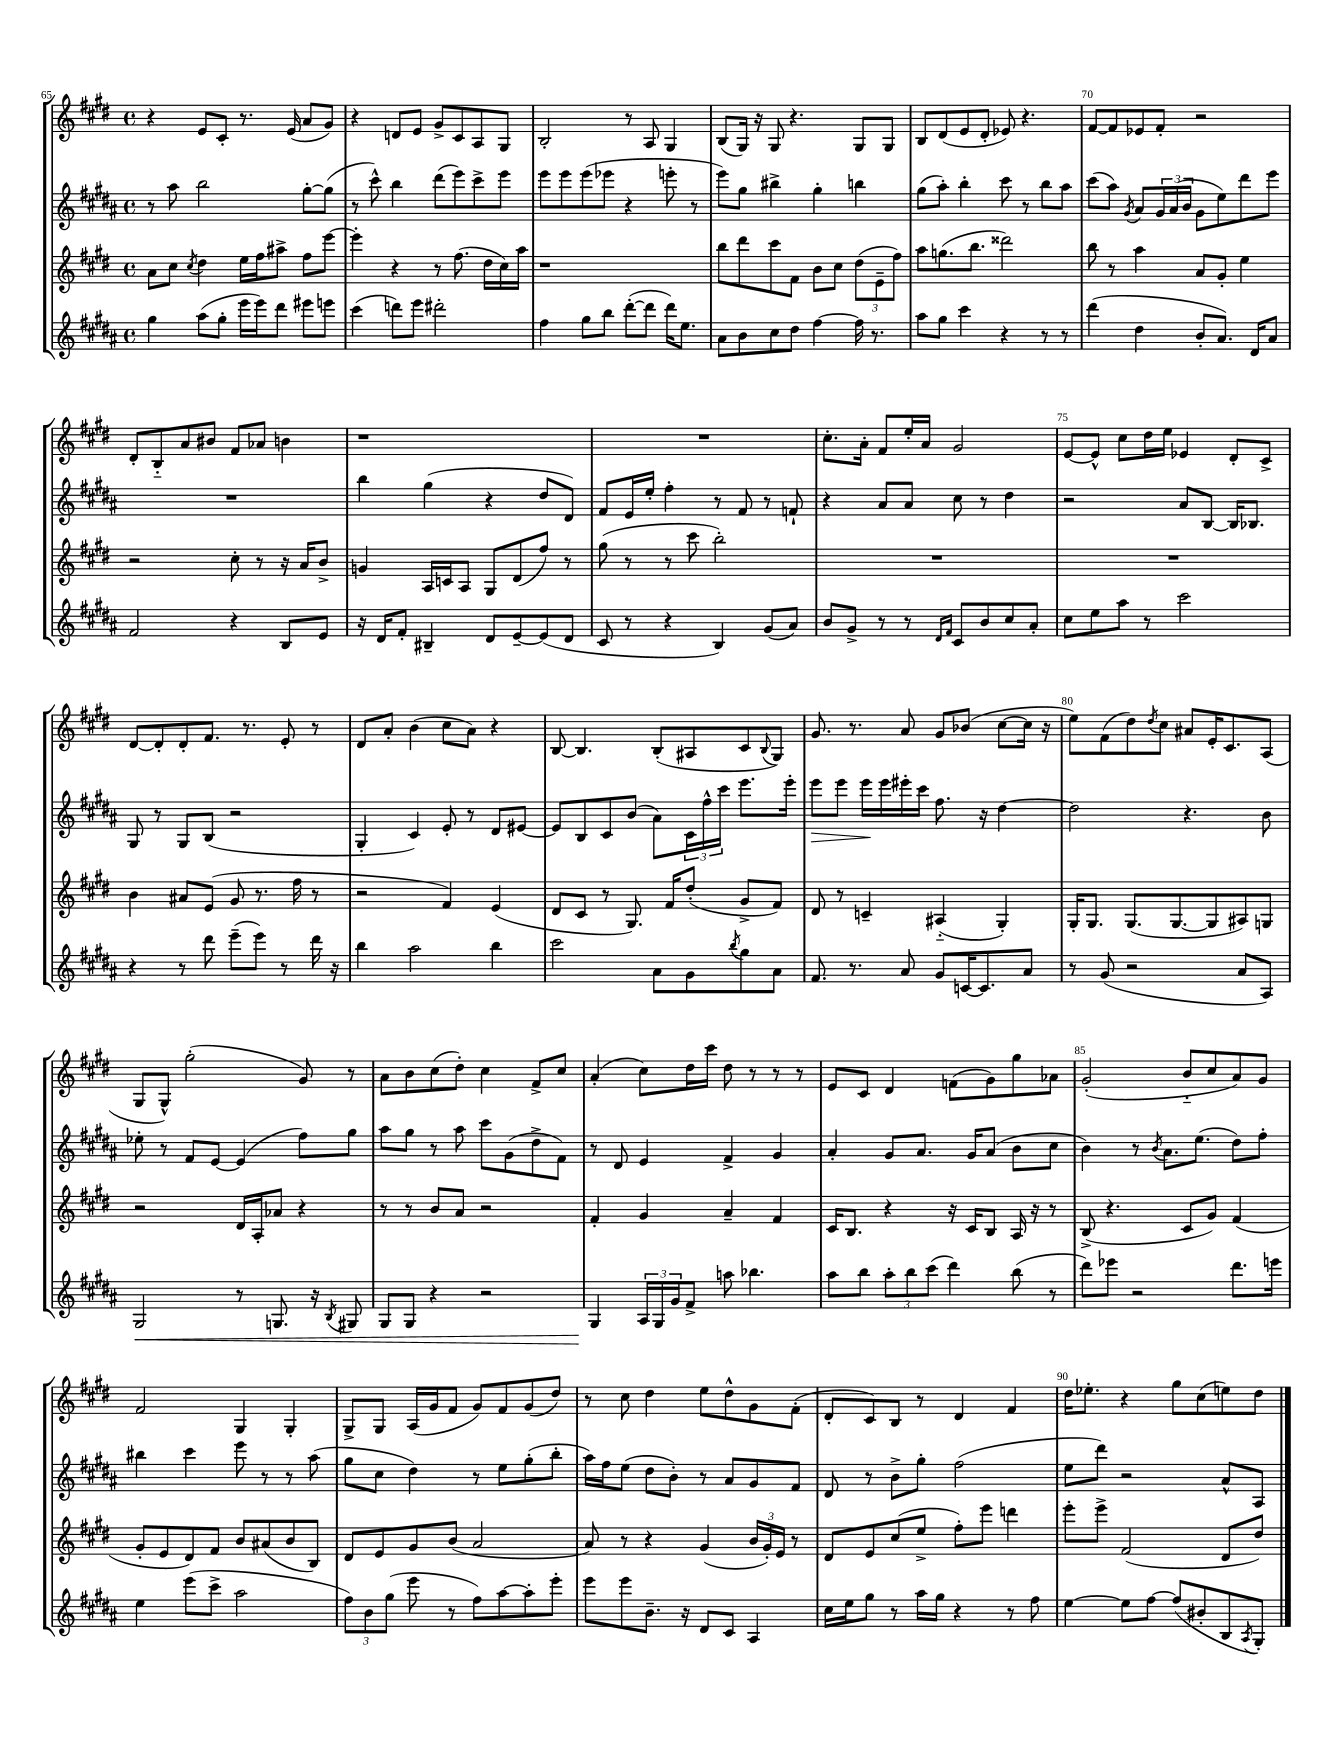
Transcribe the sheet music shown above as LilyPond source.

<<
\new StaffGroup <<
\new Staff = "s0" {
    \clef treble \key e \major \defaultTimeSignature \time 4/4
    r4 e'8 cis'8-. r8. e'16( a'8 gis'8) |
    r4 d'8 e'8 gis'8-> cis'8 a8 gis8 |
    b2-. r8 a8 gis4 |
    b8( gis16) r16 gis8 r4. gis8 gis8 |
    b8 dis'8( e'8 dis'8-. ees'8) r4. |
    fis'8~ fis'8 ees'8 fis'8-. r2 |
    dis'8-. b8-_ a'8 bis'8 fis'8 aes'8 b'4 |
    r1 |
    R1 |
    cis''8.-. a'16-. fis'8 e''16-. a'16 gis'2 |
    e'8~ e'8-^ cis''8 dis''16 e''16 ees'4 dis'8-. cis'8-> |
    dis'8~ dis'8-. dis'8-. fis'8. r8. e'8-. r8 |
    dis'8 a'8-. b'4( cis''8 a'8) r4 |
    b8~ b4. b8-.( ais8 cis'8 \appoggiatura { b8 } gis8) |
    gis'8. r8. a'8 gis'8 bes'8( cis''8~ cis''16 r16 |
    e''8) fis'8( dis''8) \acciaccatura { dis''8 } cis''8 ais'8 e'16-. cis'8. a8( |
    gis8 gis8-^) gis''2-.( gis'8) r8 |
    a'8 b'8 cis''8( dis''8-.) cis''4 fis'8-> cis''8 |
    a'4-.( cis''8) dis''16 cis'''16 dis''8 r8 r8 r8 |
    e'8 cis'8 dis'4 f'8( gis'8) gis''8 aes'8 |
    gis'2-.( b'8-_ cis''8 a'8) gis'8 |
    fis'2 gis4 gis4-. |
    gis8-> gis8 a16( gis'16 fis'8 gis'8) fis'8 gis'8( dis''8) |
    r8 cis''8 dis''4 e''8 dis''8-^ gis'8 fis'8-.( |
    dis'8-. cis'8) b8 r8 dis'4 fis'4 |
    dis''16 ees''8.-. r4 gis''8 cis''8( e''8) dis''8 \bar "|." |
}
\new Staff = "s1" {
    \clef treble \key b \major \defaultTimeSignature \time 4/4
    r8 ais''8 b''2 gis''8~-. gis''8( |
    r8 cis'''8-^) b''4 dis'''8( e'''8) cis'''8-> e'''8 |
    e'''8 e'''8 e'''8( ees'''8 r4 e'''8-. r8 |
    e'''8) gis''8 bis''4-> gis''4-. b''4 |
    gis''8( ais''8-.) b''4-. cis'''8 r8 b''8 ais''8 |
    cis'''8( ais''8) \acciaccatura { gis'8 } ais'8 \tuplet 3/2 { gis'16 ais'16( b'16 } gis'8 e''8) dis'''8 e'''8 |
    R1 |
    b''4 gis''4( r4 dis''8 dis'8) |
    fis'8 e'16 e''16-. fis''4-. r8 fis'8 r8 f'8-! |
    r4 ais'8 ais'8 cis''8 r8 dis''4 |
    r2 ais'8 b8~ b16 bes8. |
    gis8 r8 gis8 b8( r2 |
    gis4-. cis'4) e'8-. r8 dis'8 eis'8~ |
    eis'8 b8 cis'8 b'8( ais'8) \tuplet 3/2 { cis'16 fis''16-^ cis'''16 } e'''8. e'''16-. |
    e'''8\> e'''8 e'''16\! e'''16 eis'''16-. cis'''16 fis''8. r16 dis''4~ |
    dis''2 r4. b'8 |
    ees''8-. r8 fis'8 e'8~ e'4( fis''8) gis''8 |
    ais''8 gis''8 r8 ais''8 cis'''8 gis'8( dis''8-> fis'8) |
    r8 dis'8 e'4 fis'4-> gis'4 |
    ais'4-. gis'8 ais'8. gis'16 ais'8( b'8 cis''8 |
    b'4) r8 \acciaccatura { b'8 } ais'8. e''8.( dis''8) fis''8-. |
    bis''4 cis'''4 e'''8 r8 r8 ais''8( |
    gis''8 cis''8 dis''4) r8 e''8 gis''8-.( b''8-. |
    ais''16) fis''16 e''8( dis''8 b'8-.) r8 ais'8 gis'8 fis'8 |
    dis'8 r8 b'8-> gis''8-. fis''2( |
    e''8 dis'''8) r2 ais'8-^ ais8 \bar "|." |
}
\new Staff = "s2" {
    \clef treble \key e \major \defaultTimeSignature \time 4/4
    a'8 cis''8 \acciaccatura { cis''8 } dis''4 e''16 fis''16 ais''8-> fis''8 e'''8~ |
    e'''4-. r4 r8 fis''8.( dis''16 cis''16) a''16 |
    r1 |
    b''8 dis'''8 cis'''8 fis'8 b'8 cis''8 \tuplet 3/2 { dis''8( e'8-- fis''8) } |
    a''8 g''8.( b''8. disis'''2) |
    b''8 r8 a''4 a'8 gis'8-. e''4 |
    r2 cis''8-. r8 r16 a'16 b'8-> |
    g'4 a16 c'16 a8 gis8 dis'8( fis''8) r8 |
    gis''8( r8 r8 cis'''8 b''2-.) |
    R1 |
    R1 |
    b'4 ais'8 e'8( gis'8 r8. fis''16 r8 |
    r2 fis'4) e'4( |
    dis'8 cis'8 r8 gis8.) fis'16 dis''8-.( gis'8-> fis'8) |
    dis'8 r8 c'4-- ais4-_( gis4-.) |
    gis16-. gis8. gis8.( gis8.~ gis8 ais8) g8 |
    r2 dis'16 a16-. aes'8 r4 |
    r8 r8 b'8 a'8 r2 |
    fis'4-. gis'4 a'4-- fis'4 |
    cis'16 b8. r4 r16 cis'16 b8 a16 r16 r8 |
    b8->( r4. cis'8 gis'8) fis'4( |
    gis'8-. e'8 dis'8) fis'8 b'8 ais'8( b'8 b8) |
    dis'8 e'8 gis'8 b'8( a'2 |
    a'8) r8 r4 gis'4( \tuplet 3/2 { b'16 gis'16-.) e'16 } r8 |
    dis'8 e'8 cis''8( e''8-> fis''8-.) e'''8 d'''4 |
    e'''8-. e'''8-> fis'2( dis'8 dis''8) \bar "|." |
}
\new Staff = "s3" {
    \clef treble \key b \major \defaultTimeSignature \time 4/4
    gis''4 ais''8( gis''8-. e'''16 e'''16) dis'''8 eis'''8 e'''8 |
    cis'''4( d'''8) e'''8 dis'''2-. |
    fis''4 gis''8 b''8 dis'''8~-.( dis'''8 dis'''16) e''8. |
    ais'8 b'8 cis''8 dis''8 fis''4~ fis''16 r8. |
    ais''8 gis''8 cis'''4 r4 r8 r8 |
    dis'''4( dis''4 b'8-. ais'8.) dis'16 ais'8 |
    fis'2 r4 b8 e'8 |
    r16 dis'16 fis'8-. bis4-- dis'8 e'8~-- e'8( dis'8 |
    cis'8 r8 r4 b4) gis'8( ais'8) |
    b'8 gis'8-> r8 r8 \grace { dis'16 fis'16 } cis'8 b'8 cis''8 ais'8-. |
    cis''8 e''8 ais''8 r8 cis'''2 |
    r4 r8 dis'''8 e'''8--( e'''8) r8 dis'''16 r16 |
    b''4 ais''2 b''4 |
    cis'''2 ais'8 gis'8 \acciaccatura { b''8 } gis''8 ais'8 |
    fis'8. r8. ais'8 gis'8 c'16~ c'8. ais'8 |
    r8 gis'8( r2 ais'8 ais8) |
    gis2\< r8 g8. r16 \acciaccatura { b8 } gis8 |
    gis8 gis8 r4 r2 |
    gis4\! \tuplet 3/2 { ais16 gis16 gis'16 } fis'8-> a''8 bes''4. |
    ais''8 b''8 \tuplet 3/2 { ais''8-. b''8 cis'''8( } dis'''4) b''8( r8 |
    dis'''8) ees'''8 r2 dis'''8. e'''16 |
    e''4 e'''8( cis'''8-> ais''2 |
    \tuplet 3/2 { fis''8) b'8 gis''8( } e'''8 r8 fis''8) ais''8~ ais''8-. e'''8-. |
    e'''8 e'''8 b'8.-- r16 dis'8 cis'8 ais4 |
    cis''16 e''16 gis''8 r8 ais''16 gis''16 r4 r8 fis''8 |
    e''4~ e''8 fis''8~ fis''8( bis'8-. b8 \acciaccatura { ais8 } gis8-.) \bar "|." |
}
>>
>>
\layout { \context { \Score currentBarNumber = #65 \override BarNumber.break-visibility = ##(#f #t #t) barNumberVisibility = #(every-nth-bar-number-visible 5) } }
